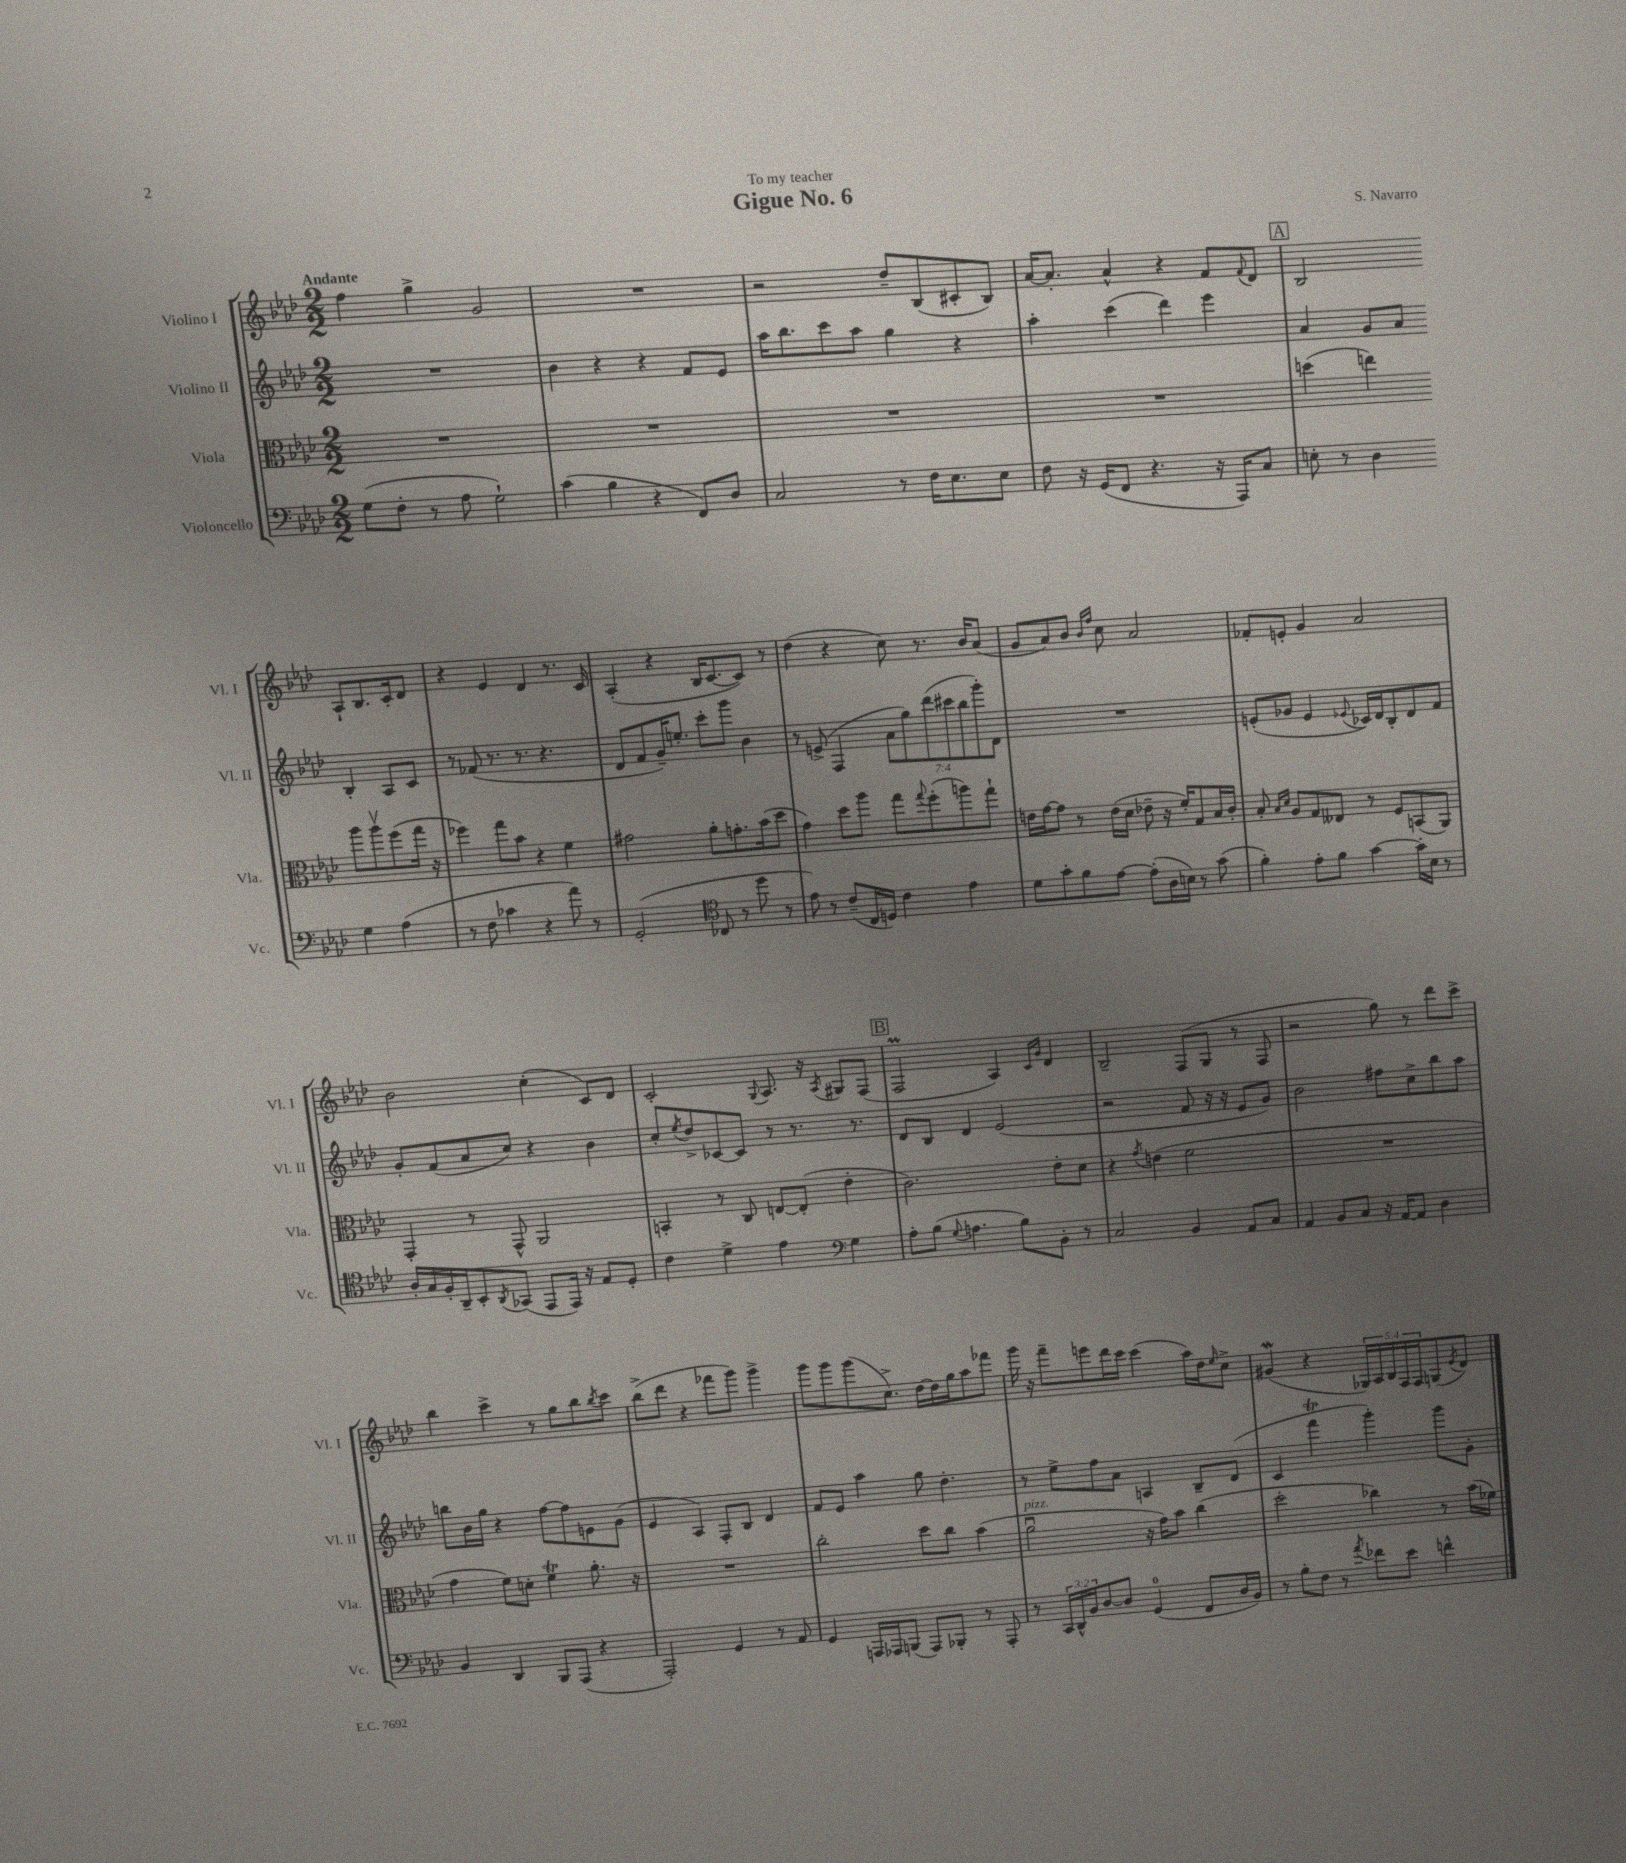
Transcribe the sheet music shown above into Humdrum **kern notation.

**kern	**kern	**kern	**kern
*staff4	*staff3	*staff2	*staff1
*clefF4	*clefC3	*clefG2	*clefG2
*k[b-e-a-d-]	*k[b-e-a-d-]	*k[b-e-a-d-]	*k[b-e-a-d-]
*M2/2	*M2/2	*M2/2	*M2/2
(8G\L	1r	1r	4ff\
8F'\J	.	.	.
8r	.	.	4gg^\
8A-\	.	.	.
2G`\)	.	.	2g/
=	=	=	=
(4c\	1r	4b-\	1r
4B-\	.	4r	.
4r	.	4r	.
8FF/L)	.	8f/L	.
8D-/J	.	8e-/J	.
=	=	=	=
2C/	1r	16aa-\LK	2r
.	.	8.bb-\	.
.	.	8ccc\	.
.	.	8aa-\J	.
8r	.	4gg\	8dd-~/L
16F\LK	.	.	(8B-/
8.E-\	.	.	.
.	.	4r	8c#'/
8E-\J	.	.	8B-/J)
=	=	=	=
8F\	1r	4aa-'\	[16a-/LK
.	.	.	8.a-'/]J
16r	.	.	.
(16GG/LK	.	.	.
8FF/J	.	(4ccc\	4a-^^/
4.r	.	.	.
.	.	4ddd-\)	4r
16r	.	4eee-\	8f/L
16AAA-/LK)	.	.	.
.	.	.	8qqf/
8C/J	.	.	8d-/J
=	=	=	=
8E'\	(4dd\	4a-/	2B-/
8r	.	.	.
4D-\	4ee\)	8g/L	.
.	.	8a-/J	.
4G\	8aa-\L	4B-'/	8A-`/L
.	8aa-v\	.	8.B-/
(4A-\	(8ff\	8A-/L	.
.	.	.	16c'/k
.	16gg\Jk	8c/J	8d-/J
.	16r	.	.
=	=	=	=
8r	4ff-\)	8r	4r
8F\	.	(8f-/	.
4c-\	8gg\L	8.r	4e-/
.	8b-\J	.	.
.	.	8.r	.
4r	4r	.	4d-/
.	.	4.r	.
8a-\)	4f\	.	8.r
8r	.	.	.
.	.	.	16c/
=	=	=	=
(2GG'/	2g#\	8d-/L	(4A-'/
.	.	8f/	.
.	.	16g~/K)	4r
.	.	8.ee'/J	.
*clefC4	*	*	*
8C-/	8a-'\L	8ccc'\L	16B-/LK
.	.	.	[8.c/
8r	8.g'\	8ggg\J	.
8dd-\	.	4b-\	8c/]J)
.	(16b-\k	.	.
8r	8dd-\J	.	8r
=	=	=	=
8e-\)	4g\)	8r	(4dd-\
8r	.	(8e^/	.
(8c~/L	8dd-\L	4F/	4r
16C/L	8aa-\J	.	.
16D/JJ)	.	.	.
4c\	8gg\L	14a-\L	8cc\)
.	.	14gg\)	.
.	8qqgg/	.	.
.	(8ff'\	.	8.r
.	.	(14ddd-\	.
.	.	14ccc#\	.
4e-\	8aa\)	.	.
.	.	14bb-\	.
.	.	.	16b-/LK
.	.	14ggg'\)	.
.	8gg`\J	.	(8a-/J
.	.	14d-\J	.
=	=	=	=
8d-\L	16e\LL	1r	8g/L
.	[16g\J	.	.
8g'\	8g\]J	.	8a-/)
8f\	8r	.	8b-/J
.	.	.	16qqb-/LL
.	.	.	16qqff/JJ
[8e-\J	(16e\LL	.	8cc\
.	16d-\JJ	.	.
(8e-'\]L	8e-~\	.	2a-/
16A-\L	16r	.	.
16B\JJ)	16f'/LK)	.	.
8r	8G/	.	.
(8g\	16B-/L	.	.
.	16c'/JJ	.	.
=	=	=	=
4f'\)	8B-'/	(8e'/L	8f-'/L
.	16qqB-/LL	.	.
.	16qqd-/JJ	.	.
.	8A-/L	8g-/J	8e'/J
8e-'\L	8G/	4e/	4g/
8f\J	8E--/J	.	.
.	.	8qqe-/	.
[4g\	8r	16c-/LL)	2a-/
.	.	16d-/J	.
.	8F/L	8B-'/	.
16g'\]LL	(8BB/	8d-/	.
16B-\JJ	.	.	.
8r	8AA-/J)	8f/J	.
=	=	=	=
16A-'/LL	4GG'/	8g'/L	2b-\
16G/	.	.	.
16F'/	.	(8f/	.
16AA-~/J	.	.	.
8BB-'/	8r	8a-/	.
8qAA-/	.	.	.
(8GG-/J	8GG^^/	8cc/J)	.
8EE-/L	2AA-/	4r	(4cc'\
16EE-/Jk)	.	.	.
16r	.	.	.
8E-/L	.	4b-\	8c/L)
8D-'/J	.	.	8d-/J
=	=	=	=
4c\	4BB'/	8cc'/L	2c'/
.	.	8qee-/	.
.	.	8dd-^/	.
4d-^\	8r	[8c-/	.
.	8C/	8c-/]J	.
.	.	.	8qqG/
4e-\	[8E/L	8r	8.A-/
.	(8E'/]J	8.r	.
.	.	.	16r
*clefF4	*	*	*
.	.	.	8qA-/
4G\	4e-'\	.	8G#/L
.	.	8.r	.
.	.	.	(8F/J
=	=	=	=
8A-'\L	2.c\)	8d-/L	2F/
(8B-\J	.	8B-/J	.
8qqG/	.	.	.
4.A\	.	4d-/	.
.	.	(2e-/	4A-/)
8B-\L)	.	.	.
.	.	.	16qqc/LL
.	.	.	16qqg/JJ
8BB-'\J	8e-'\L	.	4d-/
8r	8d-\J	.	.
=	=	=	=
2C/	4r	2r	2B-~/
.	8qg/	.	.
.	(4e\	.	.
4BB-/	2f\	8f/	(8F/L
.	.	16r	8G/J
.	.	16r	.
8AA-/L	.	8e-/L	8r
8C/J	.	8g/J)	8F/
=	=	=	=
4AA-/	1r	2b-\	2r
8BB-/L	.	.	.
8C/J	.	.	.
16r	.	8ff#\L	8gg\)
[16AA-/LK	.	.	.
8AA-/]J	.	8cc^\	8r
4D-\	.	8bb-\	8ddd-\L
.	.	8aa-\J	8ccc^\J
=	=	=	=
4BB-/	4g\	8bb\L	4bb-\
.	.	16b-\L	.
.	.	16gg\JJ	.
4DD-/	8f\L)	4r	4ccc^\
.	8d'\J	.	.
8BBB-/L	4f\	[8ff\L	8r
(8AAA-/J	.	8ff\]	8gg\L
4r	8.a-'\	8e\	8bb-\
.	.	.	8qbb-/
.	.	(8g\J	8ccc\J
.	16r	.	.
=	=	=	=
2AAA-'/)	1r	4e-/	(8bb-^\L
.	.	.	8ddd-\J
.	.	4A-/)	4r
4GG/	.	8F'/L	8fff-\L
.	.	8B-/J	8ggg\J)
8r	.	4d-/	4ggg^\
8AA-/	.	.	.
=	=	=	=
4GG/	2cc'\	8f/L	8ggg\L
.	.	8e-/J	8ggg\
16AAA/LL	.	4aa-\	(8ggg\
16AAA-/J	.	.	.
(8BBB/J	.	.	8.cc^\J)
8AAA-/L)	8dd-\L	8gg\	.
.	.	.	[16dd-\LL
8BBB-'/J	8cc\J	4.dd-'\	16dd-\]
.	.	.	16gg\J
8r	(4b-\	.	8aa-\
8AAA-'/	.	.	8fff-\J
=	=	=	=
8r	2a-u\	8r	16ggg\
.	.	.	16r
24CC/LL	.	8ee-^\L	8fff~\L
24DD-^^/	.	.	.
24BB-/J	.	.	.
[8D-/	.	8ff\	8eee\
8D-/]J	.	8a-\J	16ddd-\L
.	.	.	16ccc\JJ
(4GG/	16r	4A/	(4ccc\
.	16g\LK)	.	.
.	8b-\J	.	.
8FF/L	(4cc\	8B-~/L	16aa-\LL)
.	.	.	16dd-\J
.	.	.	16qqee-/
16D-/L	.	(8d-/J	8cc^\J
16BB-/JJ)	.	.	.
=	=	=	=
8r	2dd-'\	4c/	(4g#/
8B-'\L	.	.	.
8F\J	.	4fff\	4r
8r	.	.	.
8qa-/	.	.	.
8f-\L	4cc-\)	4ggg'\)	20G-/LL)
.	.	.	20A-/
.	.	.	20B-/
8e-\J	.	.	.
.	.	.	20F/
.	.	.	20F/J
4f^^\	8r	8ggg\L	(8G/
.	.	.	8qe-/
.	(16b-\LL	8g'\J	8d-/J)
.	16f-\JJ)	.	.
==	==	==	==
*-	*-	*-	*-
